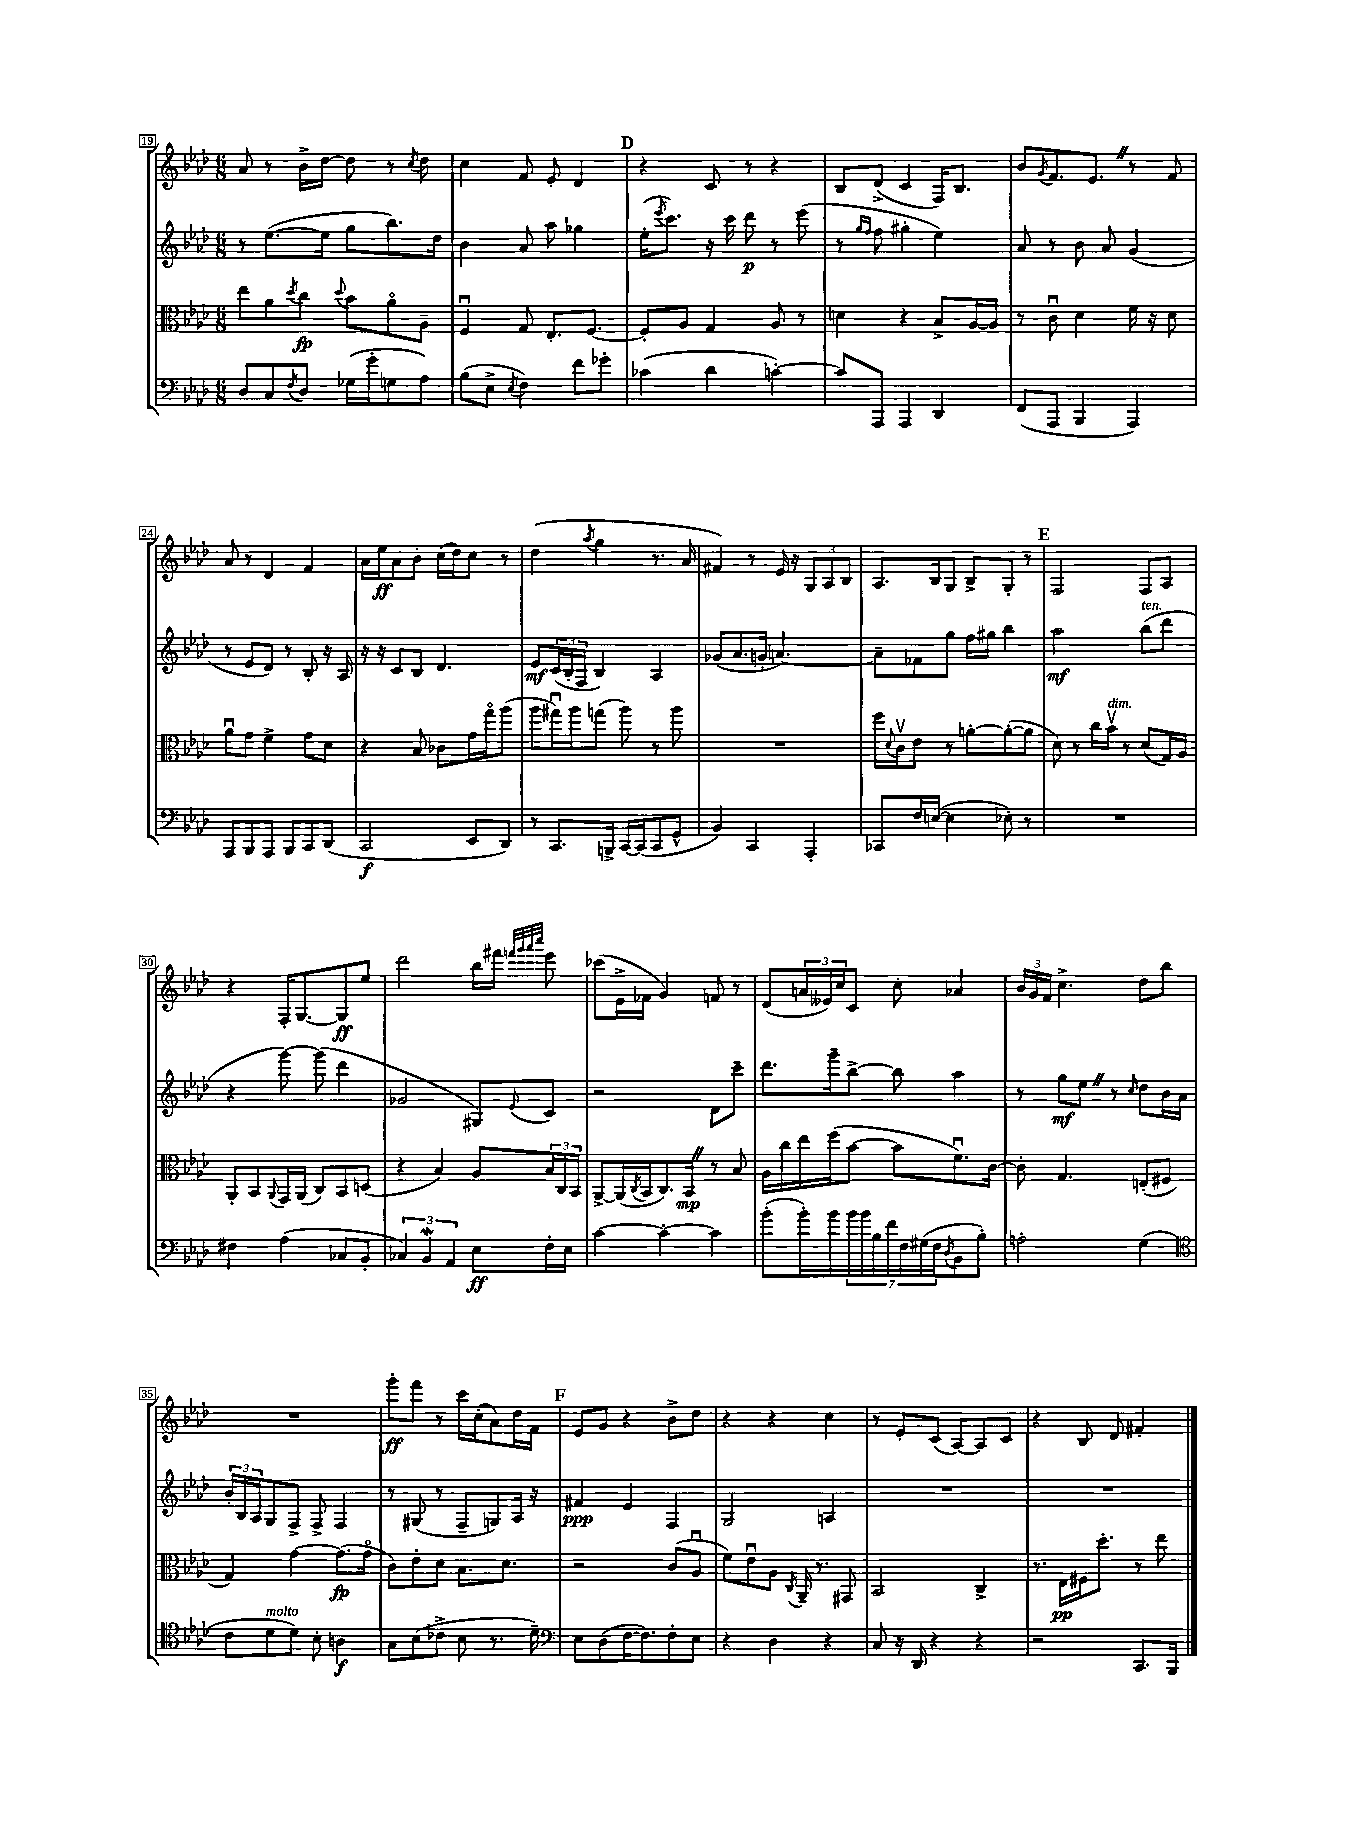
<<
\new StaffGroup <<
\new Staff = "s0" {
    \clef treble \key aes \major \numericTimeSignature \time 6/8
    aes'8 r8 bes'16-> des''16~ des''8 r8 \acciaccatura { c''8 } des''8 |
    c''4 f'8 ees'8-. des'4 |
    \mark \markup { \bold "D" } r4 c'8 r8 r4 |
    bes8 des'8->( c'4 f16) bes8. |
    bes'8 \acciaccatura { g'8 } f'8. ees'8. \once \override BreathingSign.text = \markup { \musicglyph "scripts.caesura.straight" } \breathe r8 f'8 |
    aes'8 r8 des'4 f'4 |
    aes'16 ees''16\ff aes'8 bes'8-. c''16( des''16) c''8 r8 |
    des''4( \acciaccatura { aes''8 } g''4 r8. aes'16 |
    fis'4) r8 ees'16 r16 \tuplet 3/2 { g8 aes8 bes8 } |
    aes8. bes16 g8 bes8-> g8-. r8 |
    \mark \markup { \bold "E" } f2 f8 aes8 |
    r4 f16-. g8.~ g8\ff ees''8 |
    des'''2 bes''16 fis'''16 \grace { f'''32 g'''32 aes'''32 c''''32 } ees'''8 |
    ces'''8( ees'16-> fes'16 g'4) f'8 r8 |
    des'8( \tuplet 3/2 { a'16 eeses'16) c''16 } c'8 c''8-. aes'4 |
    \tuplet 3/2 { bes'16 g'16 f'16 } c''4.-> des''8 bes''8 |
    R2. |
    g'''8-.\ff f'''8 r8 c'''16 c''16-.( aes'8) des''16 f'16 |
    \mark \markup { \bold "F" } ees'8 g'8 r4 bes'8-> des''8 |
    r4 r4 c''4 |
    r8 ees'8-. c'8( aes8~) aes8 c'8 |
    r4 bes8 des'8 fis'4-. \bar "|." |
}
\new Staff = "s1" {
    \clef treble \key aes \major \numericTimeSignature \time 6/8
    r8 ees''8.~( ees''16 g''8 bes''8.) des''16 |
    bes'4 aes'8 aes''8 ges''4 |
    \mark \markup { \bold "D" } ees''16-.( \acciaccatura { ees'''8 } c'''8.) r16 c'''16 des'''8\p r8 ees'''8( |
    r8 \grace { g''16 f''16 } f''8 gis''4-. ees''4) |
    aes'8 r8 bes'8 aes'8 g'4( |
    r8 ees'8 des'8) r8 bes8-. r16 aes16 |
    r16 r16 c'8 bes8 des'4. |
    ees'8\mf \tuplet 3/2 { c'16( bes16-. f16 } bes4) aes4 |
    ges'8( aes'8. g'16-. a'4.~) |
    a'8-- fes'8 g''8 f''16 gis''16 bes''4 |
    \mark \markup { \bold "E" } aes''2\mf bes''8^\markup { \italic "ten." }( des'''8 |
    r4 g'''8~) g'''8( des'''4 |
    ges'2 gis8) \appoggiatura { ees'8 } c'8 |
    r2 des'8 c'''8-- |
    des'''8. g'''16-- bes''8~-> bes''8 aes''4 |
    r8 g''8\mf ees''8 \once \override BreathingSign.text = \markup { \musicglyph "scripts.caesura.straight" } \breathe r8 \grace { c''16 } des''8 bes'16 aes'16 |
    \tuplet 3/2 { bes'16-. bes16 aes16 } g8 f8-> f8-> f4 |
    r8 gis8( r8 f8-- g8) aes16 r16 |
    \mark \markup { \bold "F" } fis'4\ppp ees'4 f4 |
    g2 a4 |
    R2. |
    R2. \bar "|." |
}
\new Staff = "s2" {
    \clef alto \key aes \major \numericTimeSignature \time 6/8
    ees''8 aes'8 \acciaccatura { des''8 } c''8\fp \appoggiatura { des''8 } bes'8 aes'8\flageolet aes8-- |
    f4\downbow g8 ees8.-. f8.~ |
    \mark \markup { \bold "D" } f8-. aes8 g4 aes8 r8 |
    d'4 r4 bes8-> aes16~ aes16 |
    r8 c'8\downbow des'4 f'16 r16 des'8 |
    aes'8\downbow g'8 f'4-> g'8 des'8 |
    r4 bes8 ces'8 g'16 g''16\flageolet aes''8( |
    aes''8 gis''16\downbow) aes''16 g''8( aes''8) r8 aes''8 |
    R2. |
    f''16 \appoggiatura { des'8 } c'16\upbow ees'8 r8 a'8~-. a'8~-.( a'8 |
    \mark \markup { \bold "E" } des'8) r8 c''16 bes'16\upbow^\markup { \italic "dim." } r8 des'8( g16) aes16 |
    aes,8-. bes,8 \appoggiatura { aes,8 } g,16 aes,16( c8) bes,8 d8( |
    r4 bes4) aes8 \tuplet 3/2 { bes16 c16 bes,16 } |
    aes,8~-> aes,16( \acciaccatura { c8 } bes,16 c8.) bes,16\mp \once \override BreathingSign.text = \markup { \musicglyph "scripts.caesura.straight" } \breathe r8 bes8 |
    aes16 c''16 ees''16 f''16( bes'8~ bes'8 f'8.\downbow) c'16~ |
    c'8-. g4. e8-.( fis8 |
    g4) g'4~ g'8.\fp( g'16\flageolet |
    c'8) ees'8-. des'8 bes8. des'8. |
    \mark \markup { \bold "F" } r2 c'8( aes8\downbow |
    f'8) ees'8\downbow aes8 \acciaccatura { c8 } aes,16-- r8. gis,8 |
    bes,2 c4-> |
    r8. ees16\pp fis16 des''8.-. r8 ees''8 \bar "|." |
}
\new Staff = "s3" {
    \clef bass \key aes \major \numericTimeSignature \time 6/8
    des8 c8 \acciaccatura { f8 } des8 ges16( g'16-. g8 aes8) |
    bes8( ees8-> \acciaccatura { ees8 } f4) f'8 ges'8-. |
    \mark \markup { \bold "D" } ces'4( des'4 c'4~-.) |
    c'8 aes,,8 aes,,4 des,4 |
    f,8( aes,,8 bes,,4 aes,,4) |
    aes,,8 bes,,8 aes,,8 bes,,8 c,8 des,8( |
    c,2\f ees,8 des,8) |
    r8 c,8. b,,16-> c,16~ c,16( c,8 g,8-^ |
    bes,4) c,4 aes,,4-. |
    ces,8 f16 e16~( e4 ees8-.) r8 |
    \mark \markup { \bold "E" } R2. |
    fis4 aes4( ces8 bes,8-. |
    \tuplet 3/2 { ces4) bes,4\mordent aes,4 } ees8\ff f16-. ees16 |
    c'4~ c'4~-. c'4 |
    bes'8-.( bes'16-.) bes'16 \tuplet 7/4 { bes'16 bes'16 bes16 f'16 f16 gis16( f16 } \acciaccatura { des8 } bes,8 bes8-.) |
    a2-. g4( |
    \clef tenor c'8 des'8^\markup { \italic "molto" } des'8) bes8-. a4\f |
    g8 bes8( ces'8-> bes8 r8. des'16--) |
    \mark \markup { \bold "F" } \clef bass ees8 des8( f16~ f8.) f8-. ees8 |
    r4 des4 r4 |
    c8 r16 des,16 r4 r4 |
    r2 c,8. bes,,16 \bar "|." |
}
>>
>>
\layout { \context { \Score currentBarNumber = #19 \override BarNumber.stencil = #(make-stencil-boxer 0.1 0.3 ly:text-interface::print) } }
